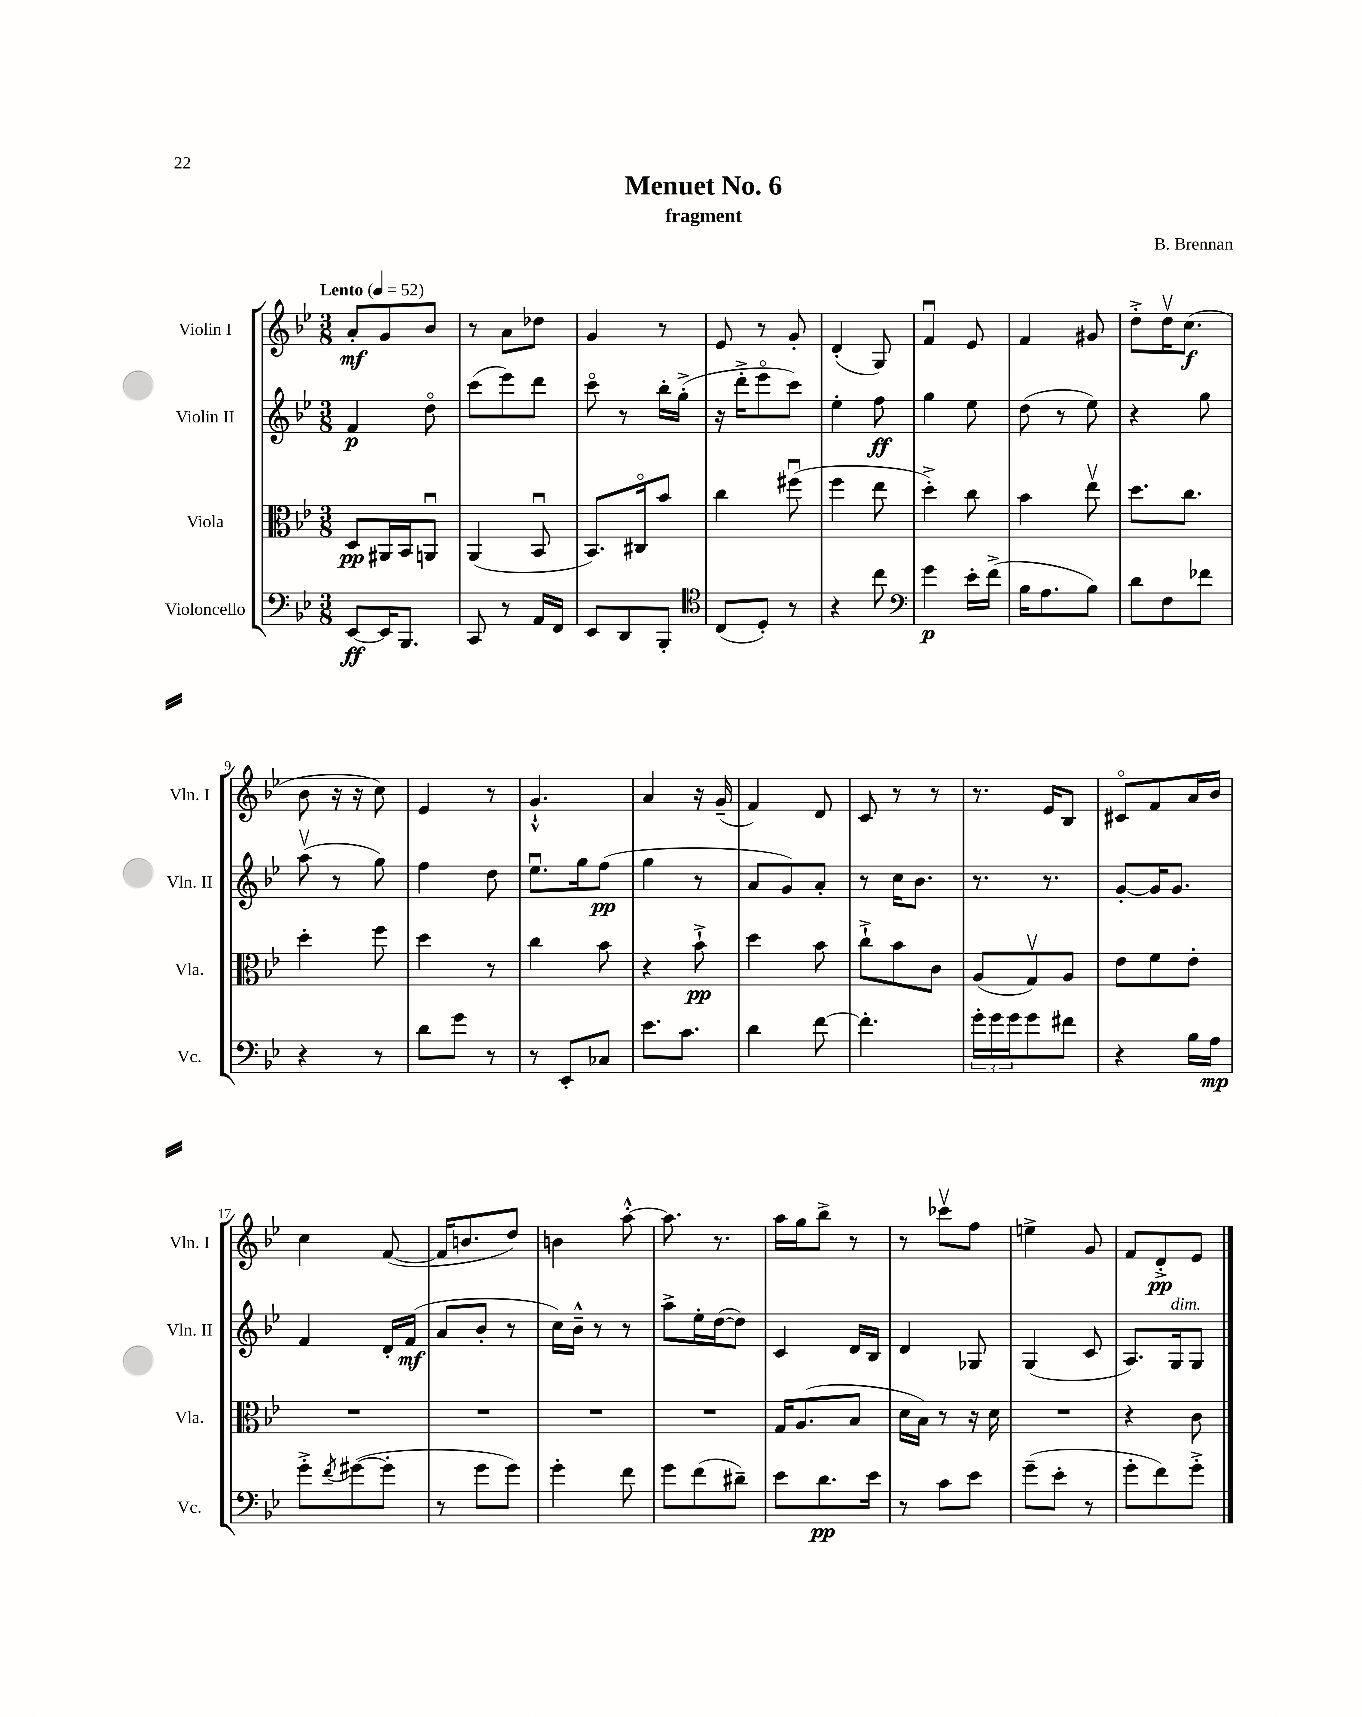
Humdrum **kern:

**kern	**dynam	**kern	**dynam	**kern	**dynam	**kern	**dynam
*part4	*part4	*part3	*part3	*part2	*part2	*part1	*part1
*staff4	*staff4	*staff3	*staff3	*staff2	*staff2	*staff1	*staff1
*I"Violoncello	*	*I"Viola	*	*I"Violin II	*	*I"Violin I	*
*I'Vc.	*	*I'Vla.	*	*I'Vln. II	*	*I'Vln. I	*
*clefF4	*	*clefC3	*	*clefG2	*	*clefG2	*
*k[b-e-]	*	*k[b-e-]	*	*k[b-e-]	*	*k[b-e-]	*
*M3/8	*	*M3/8	*	*M3/8	*	*M3/8	*
*MM52	*	*MM52	*	*MM52	*	*MM52	*
=1	=1	=1	=1	=1	=1	=1	=1
!	!	!	!	!	!	!LO:TX:a:B:t=Lento	!
[8EE-/L	ff	8D/L	pp	4f/	p	8a'/L	mf
16EE-/K]	.	16AA#X/L	.	.	.	8g/	.
8.BBB-/J	.	16BB-/J	.	.	.	.	.
.	.	8AAnu/J	.	8dd\	.	8b-/J	.
=2	=2	=2	=2	=2	=2	=2	=2
8CC/	.	(4AA/	.	(8ccc\L	.	8r	.
8r	.	.	.	8eee-\)	.	8a\L	.
16AA/LL	.	8BB-u/	.	8ddd\J	.	8dd-X\J	.
16FF/JJ	.	.	.	.	.	.	.
=3	=3	=3	=3	=3	=3	=3	=3
8EE-/L	.	8.BB-/L)	.	8ccc\	.	4g/	.
8DD/	.	.	.	8r	.	.	.
.	.	16C#X/k	.	.	.	.	.
8BBB-'/J	.	8b-/J	.	16bb-'\LL	.	8r	.
.	.	.	.	(16gg'^\JJ	.	.	.
=4	=4	=4	=4	=4	=4	=4	=4
*clefC4	*	*	*	*	*	*	*
(8C/L	.	4cc\	.	16r	.	8e-/	.
.	.	.	.	16ddd'^\KL	.	.	.
8D'/J)	.	.	.	8eee-\	.	8r	.
8r	.	(8ff#Xu\	.	8ccc\J)	.	8g'/	.
=5	=5	=5	=5	=5	=5	=5	=5
4r	.	4ff\	.	4ee-'\	.	(4d'/	.
8cc\	.	8ee-\	.	8ff\	ff	8G/)	.
=6	=6	=6	=6	=6	=6	=6	=6
*clefF4	*	*	*	*	*	*	*
4g\	p	4dd'^\)	.	4gg\	.	4fu/	.
16e-'\LL	.	8cc\	.	8ee-\	.	8e-/	.
(16f^\JJ	.	.	.	.	.	.	.
=7	=7	=7	=7	=7	=7	=7	=7
16B-\KL	.	4b-\	.	(8dd\	.	4f/	.
8.A\	.	.	.	.	.	.	.
.	.	.	.	8r	.	.	.
8B-\J)	.	8ee-v\	.	8ee-\)	.	8g#X/	.
=8	=8	=8	=8	=8	=8	=8	=8
8d\L	.	8.dd\L	.	4r	.	8dd'^\L	.
8F\	.	.	.	.	.	16ddv\K	.
.	.	8.cc\J	.	.	.	(8.cc\J	f
8f-X\J	.	.	.	8gg\	.	.	.
!!LO:LB:g=z
=9	=9	=9	=9	=9	=9	=9	=9
4r	.	4dd'\	.	(8aav\	.	8b-\	.
.	.	.	.	8r	.	16r	.
.	.	.	.	.	.	16r	.
8r	.	8ff\	.	8gg\)	.	8cc\)	.
=10	=10	=10	=10	=10	=10	=10	=10
8d\L	.	4dd\	.	4ff\	.	4e-/	.
8g\J	.	.	.	.	.	.	.
8r	.	8r	.	8dd\	.	8r	.
=11	=11	=11	=11	=11	=11	=11	=11
8r	.	4cc\	.	8.ee-u\L	.	4.g`^^/	.
8EE-'/L	.	.	.	.	.	.	.
.	.	.	.	16gg\k	.	.	.
8C-X/J	.	8b-\	.	(8ff\J	pp	.	.
=12	=12	=12	=12	=12	=12	=12	=12
8.e-\L	.	4r	.	4gg\	.	4a/	.
8.c\J	.	.	.	.	.	.	.
.	.	8b-`^\	pp	8r	.	16r	.
.	.	.	.	.	.	(16g~/	.
=13	=13	=13	=13	=13	=13	=13	=13
4d\	.	4dd\	.	8a/L	.	4f/)	.
.	.	.	.	8g/)	.	.	.
[8f\	.	8b-\	.	8a'/J	.	8d/	.
=14	=14	=14	=14	=14	=14	=14	=14
4.f'\]	.	8cc`^\L	.	8r	.	8c/	.
.	.	8b-\	.	16cc\KL	.	8r	.
.	.	.	.	8.b-\J	.	.	.
.	.	8c\J	.	.	.	8r	.
=15	=15	=15	=15	=15	=15	=15	=15
24g'\LL	.	(8A/L	.	8.r	.	8.r	.
24g\	.	.	.	.	.	.	.
24g\J	.	.	.	.	.	.	.
8g\	.	8Gv/)	.	.	.	.	.
.	.	.	.	8.r	.	16e-/KL	.
8f#X\J	.	8A/J	.	.	.	8B-/J	.
=16	=16	=16	=16	=16	=16	=16	=16
4r	.	8e-\L	.	[8g'/L	.	8c#X/L	.
.	.	8f\	.	16g/K]	.	8f/	.
.	.	.	.	8.g/J	.	.	.
16B-\LL	.	8e-'\J	.	.	.	16a/L	.
16A\JJ	mp	.	.	.	.	16b-/JJ	.
!!LO:LB:g=z
=17	=17	=17	=17	=17	=17	=17	=17
8g'^\L	.	4.r	.	4f/	.	4cc\	.
8qf/	.	.	.	.	.	.	.
([8g#X\	.	.	.	.	.	.	.
8g#'\J]	.	.	.	16d'/LL	.	([8f/	.
.	.	.	.	(16f/JJ	mf	.	.
=18	=18	=18	=18	=18	=18	=18	=18
8r	.	4.r	.	8a/L	.	16f/KL]	.
.	.	.	.	.	.	8.bn/	.
8g\L	.	.	.	8b-'/J	.	.	.
8g\J)	.	.	.	8r	.	8dd/J)	.
=19	=19	=19	=19	=19	=19	=19	=19
4g'\	.	4.r	.	16cc\LL)	.	4bn\	.
.	.	.	.	16b-~^^\JJ	.	.	.
.	.	.	.	8r	.	.	.
8f\	.	.	.	8r	.	[8aa'^^\	.
=20	=20	=20	=20	=20	=20	=20	=20
8g\L	.	4.r	.	8aa^\L	.	8.aa\]	.
(8f\	.	.	.	16ee-'\L	.	.	.
.	.	.	.	([16dd\J	.	8.r	.
8d#X~\J)	.	.	.	8dd\J])	.	.	.
=21	=21	=21	=21	=21	=21	=21	=21
8e-\L	.	16G/KL	.	4c/	.	16aa\LL	.
.	.	(8.A/	.	.	.	16gg\J	.
8.d\	pp	.	.	.	.	8bb-^\J	.
.	.	8B-/J	.	16d/LL	.	8r	.
16e-\Jk	.	.	.	16B-/JJ	.	.	.
=22	=22	=22	=22	=22	=22	=22	=22
8r	.	16d\LL	.	4d/	.	8r	.
.	.	16B-\JJ)	.	.	.	.	.
8c\L	.	8r	.	.	.	8ccc-Xv\L	.
8e-\J	.	16r	.	8G-X/	.	8ff\J	.
.	.	16d\	.	.	.	.	.
=23	=23	=23	=23	=23	=23	=23	=23
(8g~\L	.	4.r	.	(4G/	.	4een^\	.
8e-'\J	.	.	.	.	.	.	.
8r	.	.	.	8c/	.	8g/	.
=24	=24	=24	=24	=24	=24	=24	=24
8g'\L	.	4r	.	8.A/L)	.	8f/L	.
8f\)	.	.	.	.	.	8d'^/	pp
!	!	!	!	!LO:TX:a:i:t=dim.	!	!	!
.	.	.	.	16G/k	.	.	.
8g'^\J	.	8c\	.	8G/J	.	8e-/J	.
==	==	==	==	==	==	==	==
*-	*-	*-	*-	*-	*-	*-	*-
